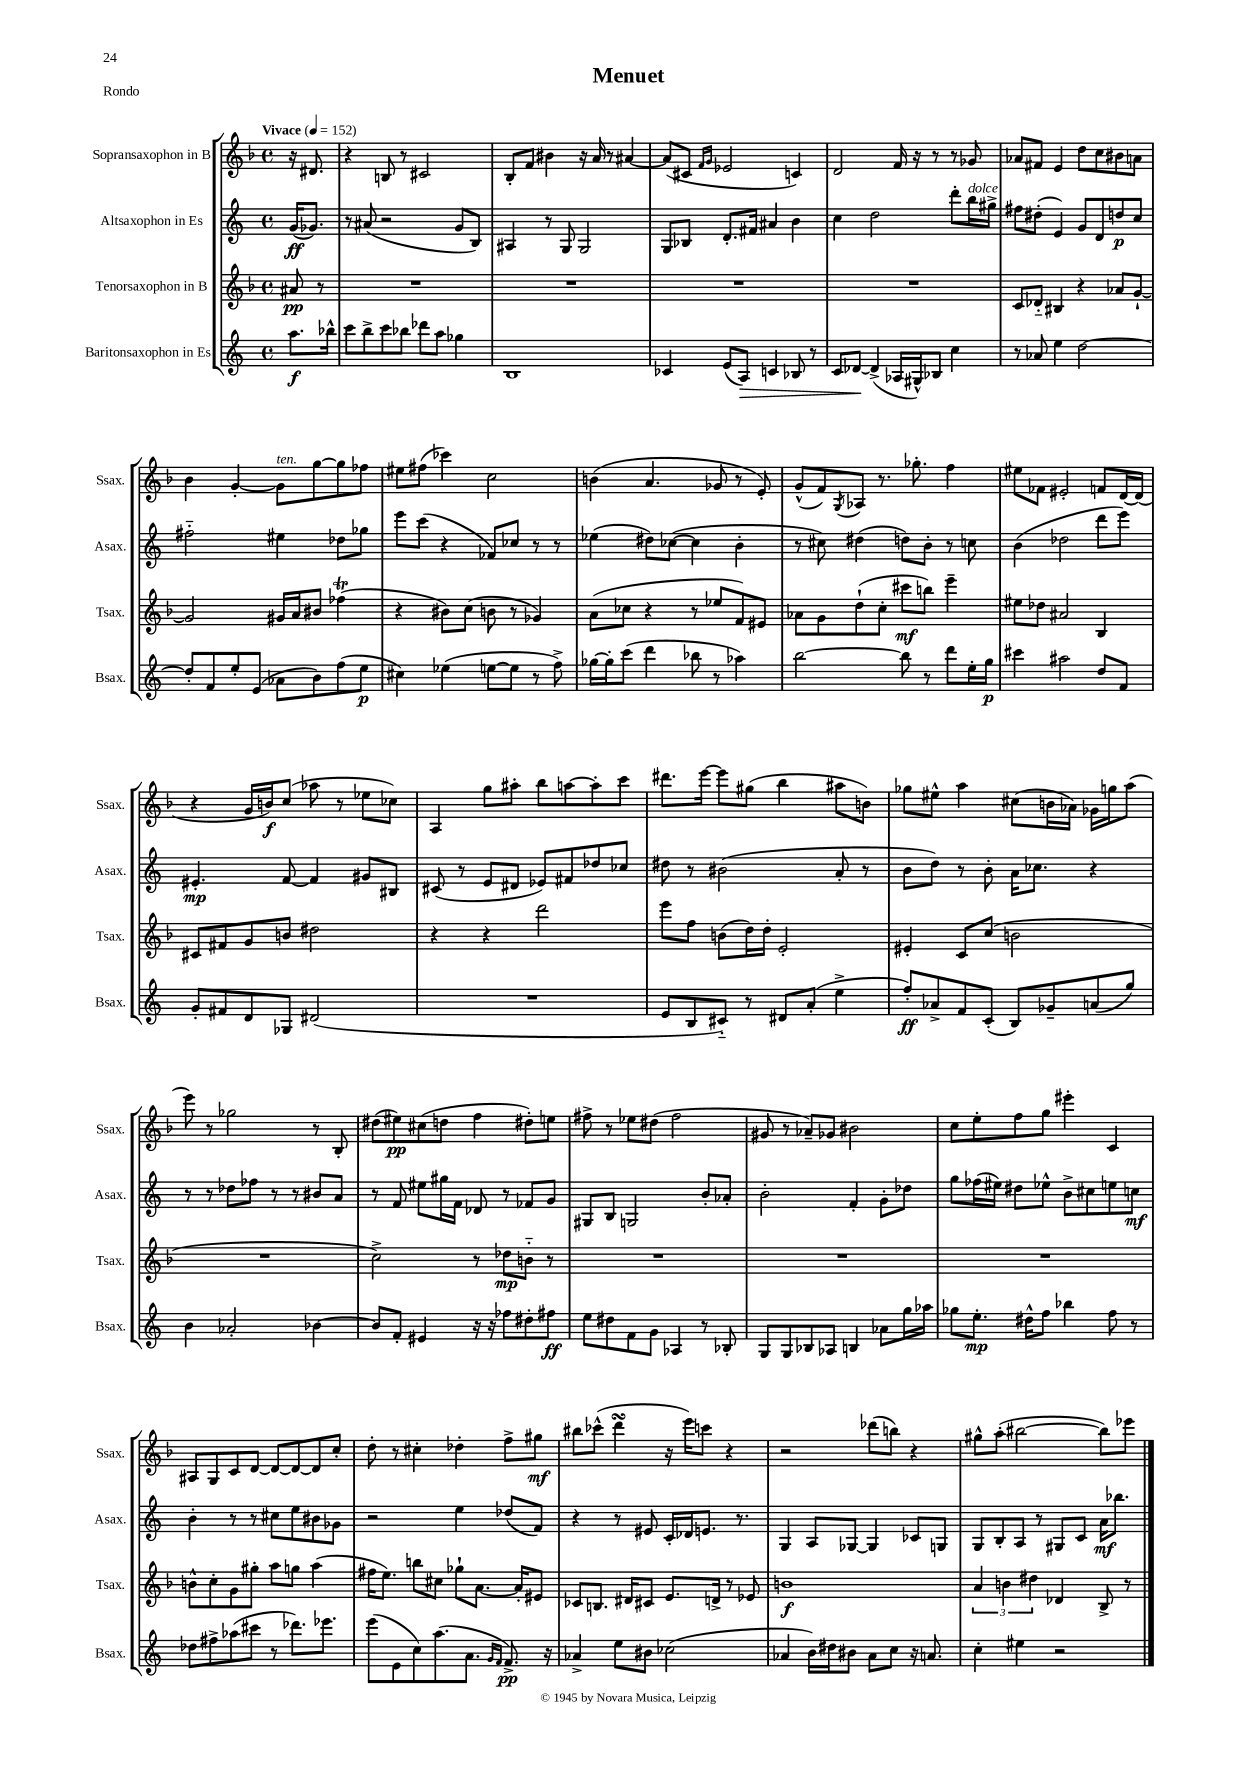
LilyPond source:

\header { title = "Menuet" piece = "Rondo" }
<<
\new StaffGroup <<
\new Staff = "s0" \with { instrumentName = "Sopransaxophon in B" shortInstrumentName = "Ssax." } {
    \clef treble \key f \major \defaultTimeSignature \time 4/4 \partial 4 \tempo "Vivace" 4 = 152
    r16 dis'8. |
    r4 b8 r8 cis'2 |
    bes8-. f'8 bis'4 r16 a'16 r8 ais'4~ |
    ais'8( cis'8 \grace { f'16 g'16 } ees'2 c'4) |
    d'2 f'16 r16 r8 r8 ges'8 |
    aes'8 fis'8 e'4 d''8 c''8 bis'8 a'8 |
    bes'4 g'4~-. g'8^\markup { \italic "ten." } g''8~ g''8 fes''8 |
    eis''8 fis''8( ces'''4) c''2 |
    b'4( a'4. ges'8 r8 e'8-.) |
    g'8-^( f'8) \acciaccatura { g8 } aes8 r8. ges''8.-. f''4 |
    eis''8 fes'8 eis'2-. f'8 d'16~ d'16( |
    r4 g'16 b'16\f) c''8( aes''8 r8 ees''8 ces''8) |
    a4 g''8 ais''8-. bes''8 a''8~ a''8-. c'''8 |
    dis'''8. e'''16~ e'''8 gis''8( bes''4 ais''8 b'8) |
    ges''8 eis''8-^ a''4 cis''8( b'16 aes'16) ges'16 g''16 a''8( |
    e'''8) r8 ges''2 r8 bes8-. |
    dis''8( eis''8\pp) cis''8( d''8 f''4 dis''8-.) e''8 |
    fis''8-> r8 ees''8 dis''8( fis''2 |
    gis'8 r8 aes'8--) ges'8 bis'2 |
    c''8 e''8-. f''8 g''8 eis'''4-. c'4 |
    ais8 g8 c'8 d'8~ d'8~ d'8~ d'8 c''8-. |
    d''8-. r8 cis''4-. des''4-. f''8-> gis''8\mf |
    bis''8 ces'''8-^( d'''4\turn r16 e'''16) c'''8 r4 |
    r2 des'''8( b''8) r4 |
    gis''8-^ a''8-.( bis''2~ bis''8) ees'''8 \bar "|." |
}
\new Staff = "s1" \with { instrumentName = "Altsaxophon in Es" shortInstrumentName = "Asax." } {
    \clef treble \key c \major \defaultTimeSignature \time 4/4 \partial 4
    g'16\ff( ges'8.) |
    r8 ais'8( r2 g'8 b8) |
    ais4 r8 g8 g2 |
    g8 bes8 d'8.-. fis'16 ais'4 b'4 |
    c''4 d''2 d'''8-. b''16^\markup { \italic "dolce" } gis''16-> |
    fis''8 dis''8-.( e'4) g'8 d'8 d''8\p c''8 |
    fis''2-_ eis''4 des''8 ges''8 |
    e'''8 c'''8( r4 fes'8) ces''8 r8 r8 |
    ees''4( dis''8) ces''8~( ces''4 b'4-. |
    r8 cis''8) dis''4( d''8) b'8-. r8 c''8 |
    b'4( des''2 d'''8 e'''8) |
    eis'4.-.\mp f'8~ f'4 gis'8 bis8 |
    cis'8( r8 e'8 dis'8 ees'8) fis'8 des''8 ces''8 |
    dis''8 r8 bis'2( a'8-. r8 |
    b'8 d''8) r8 b'8-. a'16 ces''8. r4 |
    r8 r8 des''8 fes''8 r8 r8 bis'8 a'8 |
    r8 f'8 eis''8 gis''16 f'16 des'8 r8 fes'8 g'8 |
    gis8 b8 g2 b'8-. aes'8-. |
    b'2-. f'4-. g'8-. des''8 |
    g''8 fes''16( eis''16) dis''8 ees''8-^ b'8-> cis''8 e''8 c''8\mf |
    b'4-. r8 r8 cis''8 e''8 bis'8 ges'8 |
    r2 e''4 des''8( f'8) |
    r4 r8 eis'8 c'16-. des'16 e'8. r8. |
    g4 a8 ges8~ ges4 ces'8 g8 |
    g8 b8-. a8 r8 gis8 c'8 a'16\mf bes''8. \bar "|." |
}
\new Staff = "s2" \with { instrumentName = "Tenorsaxophon in B" shortInstrumentName = "Tsax." } {
    \clef treble \key f \major \defaultTimeSignature \time 4/4 \partial 4
    ais'8\pp r8 |
    R1 |
    R1 |
    R1 |
    R1 |
    c'8 des'8-_ bis4 r4 aes'8 g'8~-! |
    g'2 gis'16 a'16 bis'8 fes''4\trill( |
    r4 bis'8) c''8( b'8 r8 ges'4) |
    a'8( ces''8 r4 r8 ees''8 f'8) eis'8 |
    aes'8 g'8 d''8-!( c''8-. cis'''8\mf b''8) e'''4-- |
    eis''8 des''8 ais'2 bes4 |
    cis'8 fis'8 g'8 b'8 dis''2 |
    r4 r4 d'''2 |
    e'''8 f''8 b'8( d''16) d''16-. e'2-. |
    eis'4-. c'8 c''8( b'2 |
    R1 |
    c''2->) r8 des''8\mp b'8-_ r8 |
    R1 |
    R1 |
    R1 |
    b'8-^ c''8-. g'8 gis''8-. a''8 g''8 a''4( |
    fis''16 e''8.) b''8 cis''8 ges''8-! a'8.~ a'16-. eis'8 |
    ces'8 b8. dis'16 cis'8 e'8. d'16-> r8 ees'8 |
    b'1\f |
    \tuplet 3/2 { a'4 b'4 dis''4 } des'4 bes8-> r8 \bar "|." |
}
\new Staff = "s3" \with { instrumentName = "Baritonsaxophon in Es" shortInstrumentName = "Bsax." } {
    \clef treble \key c \major \defaultTimeSignature \time 4/4 \partial 4
    a''8.\f bes''16-^ |
    c'''8 b''8-> c'''8 bes''8 des'''8 a''8 ges''4 |
    b1 |
    ces'4 e'8( a8\>) c'4 bes8 r8 |
    c'8 des'8~\! des'4->( aes16 gis16-^) bes8 c''4 |
    r8 aes'8 e''4 d''2~ |
    d''8-. f'8 e''8-. e'8( aes'8 b'8) f''8( e''8\p |
    cis''4) ees''4( e''8~ e''8 r8 f''8->) |
    ges''16~ ges''16-. c'''8( d'''4 bes''8 r8 aes''4) |
    b''2~ b''8 r8 d'''8 e''16-. g''16\p |
    cis'''4 ais''2 d''8 f'8 |
    g'8-. fis'8 d'8 ges8 dis'2( |
    R1 |
    e'8 b8 cis'8-_) r8 dis'8 a'8-.( e''4-> |
    f''8-.\ff) aes'8-> f'8 c'8-.( b8) ges'8-- a'8( g''8) |
    b'4 aes'2-. bes'4~ |
    bes'8 f'8-. eis'4 r16 r16 fes''8 dis''8-. fis''8\ff |
    e''8 dis''8 f'8 g'8 aes4 r8 bes8-. |
    g8 g8 bes8 aes8 b4 aes'8 g''16 aes''16 |
    ges''8 e''8.-.\mp dis''16-^ f''8 bes''4 f''8 r8 |
    des''8 fis''8-> aes''8( cis'''8 r8 des'''8.) ees'''8. |
    e'''8( e'8 c''8) a''8.( a'8. \grace { g'16 f'16 } f'8.->\pp) r16 |
    aes'4-> e''8 bis'8 ces''2( |
    aes'4 b'16) dis''16 bis'8 aes'8 c''8 r16 a'8. |
    c''4-. eis''4 r2 \bar "|." |
}
>>
>>
\layout { \context { \Score \remove "Bar_number_engraver" } }
